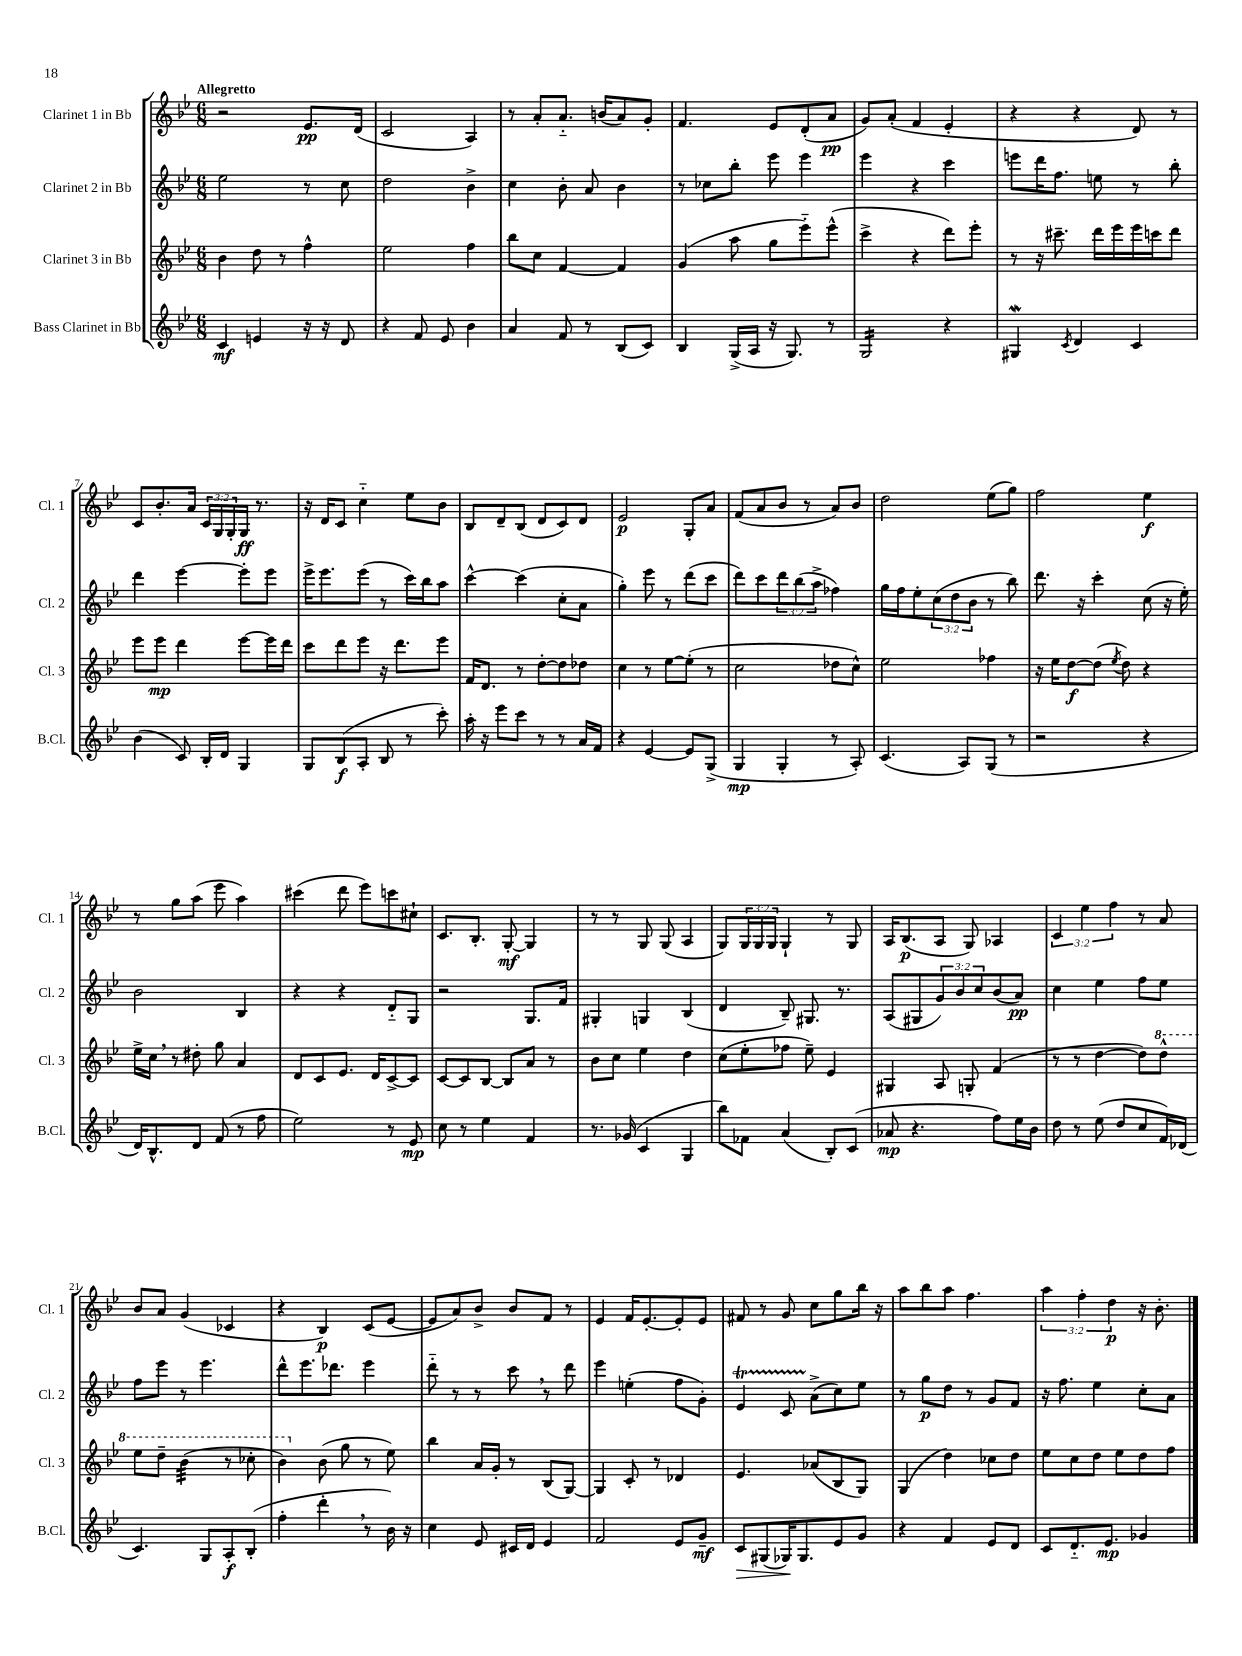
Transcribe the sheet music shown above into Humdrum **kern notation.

**kern	**kern	**kern	**kern
*staff4	*staff3	*staff2	*staff1
*clefG2	*clefG2	*clefG2	*clefG2
*k[b-e-]	*k[b-e-]	*k[b-e-]	*k[b-e-]
*M6/8	*M6/8	*M6/8	*M6/8
4c	4b-	2ee-	2r
4e	8dd	.	.
.	8r	.	.
16r	4ff^^	8r	8.e-
16r	.	.	.
8d	.	8cc	.
.	.	.	(16d
=	=	=	=
4r	2ee-	2dd	2c
8f	.	.	.
8e-	.	.	.
4b-	4ff	4b-^	4A)
=	=	=	=
4a	8bb-	4cc	8r
.	8cc	.	8a'
8f	[4f	8b-'	8.a'~
8r	.	8a	.
.	.	.	(16b
(8B-	4f]	4b-	8a)
8c)	.	.	8g'
=	=	=	=
4B-	(4g	8r	4.f
.	.	8cc-	.
(16G^	8aa	8bb-'	.
16A	.	.	.
16r	8gg	8eee-	8e-
8.G)	.	.	.
.	8eee-'~)	4eee-	(8d'
8r	(8eee-^^	.	8a
=	=	=	=
2G	4ccc^	4eee-	8g)
.	.	.	(8a'
.	4r	4r	4f
4r	8ddd)	4ccc	4e-'
.	8eee-'	.	.
=	=	=	=
4G#	8r	8eee	4r
.	16r	16ddd	.
.	8.ccc#~	8.ff	.
8qc	.	.	.
4d	.	.	4r
.	16ddd	8ee	.
.	16eee-	.	.
4c	16eee-	8r	8d)
.	16ccc	.	.
.	8ddd	8bb-'	8r
=	=	=	=
(4b-	8eee-	4ddd	8c
.	8eee-	.	8.b-'
8c)	4ddd	[4eee-	.
.	.	.	16a
16B-'	.	.	24c
.	.	.	24G
16d	.	.	.
.	.	.	24G'
4G	[8eee-	8eee-']	16G
.	.	.	8.r
.	16eee-]	8eee-	.
.	16ddd	.	.
=	=	=	=
8G	8ccc	16eee-^	16r
.	.	8.eee-	16d
(8B-	8ddd	.	8c
8A'	8eee-	(8eee-	4cc'~
8B-	16r	8r	.
.	8.ddd	.	.
8r	.	16ccc)	8ee-
.	.	16bb-	.
8ccc')	8eee-	8aa	8b-
=	=	=	=
16aa'	16f	[4ccc^^	8B-
16r	8.d	.	.
8eee-	.	.	8d~
8ccc	8r	(4ccc]	(8B-
8r	[8dd'	.	8d
8r	8dd]	8cc'	8c)
16a	8dd-	8a	8d
16f	.	.	.
=	=	=	=
4r	4cc	4gg')	2e-
[4e-	8r	8eee-	.
.	[8ee-	8r	.
8e-]	(8ee-']	(8ddd	8G'
(8G^	8r	8ccc	8a
=	=	=	=
4G	2cc	8ddd)	(8f
.	.	8ccc	8a
4G'	.	12ddd	8b-
.	.	(12bb-	.
.	.	.	8r
.	.	12aa^	.
8r	8dd-	4ff-)	8a)
8A')	8cc^^)	.	8b-
=	=	=	=
(4.c	2ee-	16gg	2dd
.	.	16ff	.
.	.	8ee-'	.
.	.	(12cc	.
.	.	12dd	.
8A)	.	.	.
.	.	12b-	.
(8G	4ff-	8r	(8ee-
8r	.	8bb-)	8gg)
=	=	=	=
2r	16r	8.ddd	2ff
.	16ee-	.	.
.	[8dd	.	.
.	.	16r	.
.	(8dd]	4ccc'	.
.	8qee-	.	.
.	8dd)	.	.
4r	4r	(8cc	4ee-
.	.	16r	.
.	.	16ee-')	.
=	=	=	=
16d)	16ee-^	2b-	8r
8.B-^^	16cc	.	.
.	8r	.	8gg
8d	8dd#'	.	(8aa
(8f	8gg	.	8eee-
8r	4a	4B-	4aa)
8ff	.	.	.
=	=	=	=
2ee-)	8d	4r	(4ccc#
.	8c	.	.
.	8.e-	4r	8ddd
.	.	.	8eee-)
.	16d	.	.
8r	[8c^	8d'~	8ccc
8e-	8c]	8G	8cc#`
=	=	=	=
8cc	[8c	2r	8.c
8r	8c]	.	.
.	.	.	8.B-'
4ee-	[8B-	.	.
.	8B-]	.	[8G'
4f	8a	8.G	4G]
.	8r	.	.
.	.	16f	.
=	=	=	=
8.r	8b-	4G#'	8r
.	8cc	.	8r
(16g-	.	.	.
4c	4ee-	4G	8G
.	.	.	(8G
4G	4dd	(4B-	4A
=	=	=	=
8bb-)	(8cc	4d	8G)
8f-	8ee-'	.	24G
.	.	.	24G
.	.	.	24G
(4a	8ff-	8B-~)	4G`
.	8ee-~)	8.G#	.
8B-')	4e-	.	8r
.	.	8.r	.
(8c	.	.	8G
=	=	=	=
8a-	4G#	(8A	16A
.	.	.	(8.B-
4.r	.	8G#	.
.	8A	12g)	8A
.	.	12b-	.
.	8G'	.	8G)
.	.	12cc	.
8ff)	(4f	(8b-	4A-
16ee-	.	8a)	.
16b-	.	.	.
=	=	=	=
8dd	8r	4cc	6c
8r	8r	.	.
.	.	.	6ee-
(8ee-	[4dd	4ee-	.
.	.	.	6ff
8dd	.	.	.
8cc	8dd])	8ff	8r
16f)	8ddd^^	8ee-	8a
(16d-	.	.	.
=	=	=	=
4.c)	8eee-	8ff	8b-
.	8ddd~	8eee-	8a
.	(4bb-	8r	(4g
8G	.	4.eee-	.
8A'	8r	.	4c-
(8B-'	8ccc-'	.	.
=	=	=	=
4ff'	4bb-)	8ddd^^	4r
.	.	8.eee-	.
4ddd'	(8b-	.	4B-)
.	.	8.ddd-	.
.	8gg	.	.
8r	8r	4eee-	(8c
16b-)	8ee-)	.	[8e-
16r	.	.	.
=	=	=	=
4cc	4bb-	8ddd'~	8e-]
.	.	8r	8a)
8e-	16a	8r	8b-^
.	16g'	.	.
16c#	8r	8ccc	8b-
16d	.	.	.
4e-	(8B-	8r	8f
.	[8G)	8ddd	8r
=	=	=	=
2f	4G]	4eee-	4e-
.	8c'	(4ee'	16f
.	.	.	[8.e-'
.	8r	.	.
8e-	4d-	8ff	8e-']
8g~	.	8g')	8e-
=	=	=	=
8c	4.e-	4e-	8f#
(8G#	.	.	8r
16G-)	.	8c	8g
8.G-	.	.	.
.	(8a-	(8a^	8cc
8e-	8B-	8cc)	8gg
8g	8G)	8ee-	16bb-
.	.	.	16r
=	=	=	=
4r	(4G	8r	8aa
.	.	8gg	8bb-
4f	4dd)	8dd	8aa
.	.	8r	4.ff
8e-	8cc-	8g	.
8d	8dd	8f	.
=	=	=	=
8c	8ee-	16r	6aa
.	.	8.ff	.
8.d'~	8cc	.	.
.	.	.	6ff'
.	8dd	4ee-	.
8.e-	.	.	.
.	.	.	6dd
.	8ee-	.	.
4g-	8dd	8cc'	16r
.	.	.	8.b-'
.	8ff	8a	.
==	==	==	==
*-	*-	*-	*-
